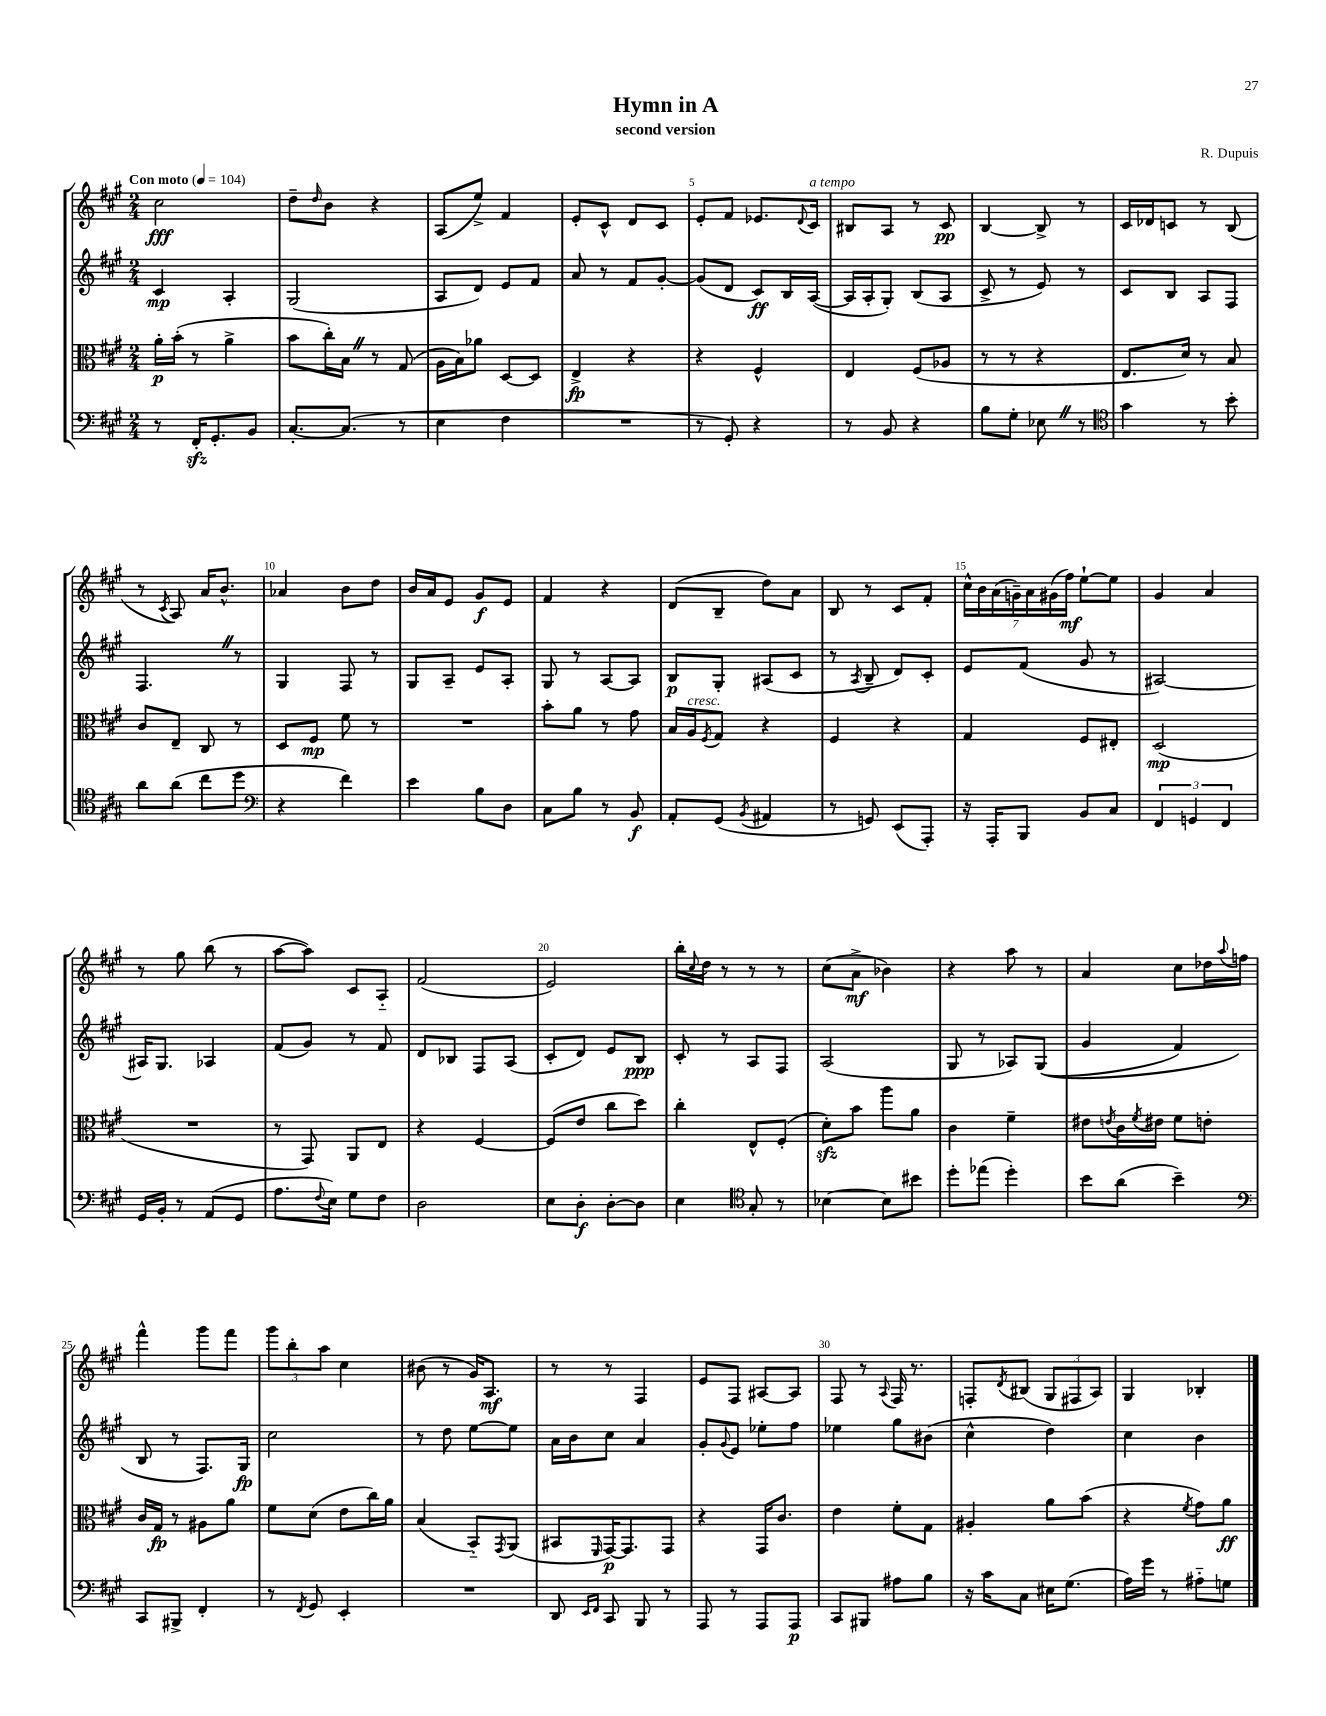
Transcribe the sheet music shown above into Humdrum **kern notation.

**kern	**dynam	**kern	**dynam	**kern	**dynam	**kern	**dynam
*part4	*part4	*part3	*part3	*part2	*part2	*part1	*part1
*staff4	*staff4	*staff3	*staff3	*staff2	*staff2	*staff1	*staff1
*clefF4	*	*clefC3	*	*clefG2	*	*clefG2	*
*k[f#c#g#]	*	*k[f#c#g#]	*	*k[f#c#g#]	*	*k[f#c#g#]	*
*M2/4	*	*M2/4	*	*M2/4	*	*M2/4	*
*MM104	*	*MM104	*	*MM104	*	*MM104	*
=1	=1	=1	=1	=1	=1	=1	=1
!	!	!	!	!	!	!LO:TX:a:B:t=Con moto	!
8r	.	16a'\LL	p	4c#/	mp	2cc#\	fff
.	.	(16b'\JJ	.	.	.	.	.
16FF#zz'/KL	.	8r	.	.	.	.	.
8.GG#'/	.	.	.	.	.	.	.
.	.	4a^\	.	4A'/	.	.	.
8BB/J	.	.	.	.	.	.	.
=2	=2	=2	=2	=2	=2	=2	=2
[8.C#'/L	.	8b\L	.	(2G#/	.	8dd~\L	.
.	.	.	.	.	.	16qqdd/	.
.	.	16cc#'\L)	.	.	.	8b\J	.
(8.C#/J]	.	16BZ\JJ	.	.	.	.	.
.	.	8r	.	.	.	4r	.
8r	.	(8G#/	.	.	.	.	.
=3	=3	=3	=3	=3	=3	=3	=3
4E\	.	16A\LL	.	8A/L	.	(8A/L	.
.	.	16B\J)	.	.	.	.	.
.	.	8a-X\J	.	8d/J)	.	8ee^/J)	.
4F#\	.	[8D/L	.	8e/L	.	4f#/	.
.	.	8D/J]	.	8f#/J	.	.	.
=4	=4	=4	=4	=4	=4	=4	=4
2r	.	4E^/	fp	8a/	.	8e'/L	.
.	.	.	.	8r	.	8c#^^/J	.
.	.	4r	.	8f#/L	.	8d/L	.
.	.	.	.	[8g#'/J	.	8c#/J	.
=5	=5	=5	=5	=5	=5	=5	=5
8r	.	4r	.	(8g#/L]	.	8e'/L	.
8GG#'/)	.	.	.	8d/J	.	8f#/J	.
4r	.	4F#^^/	.	8c#/L)	ff	8.e-X/L	.
.	.	.	.	16B/L	.	.	.
.	.	.	.	.	.	8qqd/	.
!	!	!	!	!	!	!LO:TX:a:i:t=a tempo	!
.	.	.	.	([16A/JJ	.	16c#/Jk	.
=6	=6	=6	=6	=6	=6	=6	=6
8r	.	4E/	.	16A/LL]	.	8B#X/L	.
.	.	.	.	16A'/J	.	.	.
8BB/	.	.	.	8G#'/J)	.	8A/J	.
4r	.	(8F#/L	.	(8B/L	.	8r	.
.	.	8A-X/J	.	8A/J	.	8c#/	pp
=7	=7	=7	=7	=7	=7	=7	=7
8B\L	.	8r	.	8c#^/	.	[4B/	.
8G#'\J	.	8r	.	8r	.	.	.
8E-XZ\	.	4r	.	8e/)	.	8B^/]	.
8r	.	.	.	8r	.	8r	.
=8	=8	=8	=8	=8	=8	=8	=8
*clefC4	*	*	*	*	*	*	*
4g#\	.	8.E/L	.	8c#/L	.	16c#/LL	.
.	.	.	.	.	.	16d-X/J	.
.	.	.	.	8B/J	.	8cn/J	.
.	.	16d/Jk)	.	.	.	.	.
8r	.	8r	.	8A/L	.	8r	.
8b'\	.	8B/	.	8F#/J	.	(8B/	.
!!LO:LB:g=z
=9	=9	=9	=9	=9	=9	=9	=9
8a\L	.	8c#/L	.	4.F#Z/	.	8r	.
.	.	.	.	.	.	8qc#/	.
(8a\J	.	8E~/J	.	.	.	8A/)	.
8cc#\L	.	8C#/	.	.	.	16a/KL	.
.	.	.	.	.	.	8.b^^/J	.
8dd\J	.	8r	.	8r	.	.	.
=10	=10	=10	=10	=10	=10	=10	=10
*clefF4	*	*	*	*	*	*	*
4r	.	8D/L	.	4G#/	.	4a-X/	.
.	.	8F#/J	mp	.	.	.	.
4f#\)	.	8f#\	.	8F#/	.	8b\L	.
.	.	8r	.	8r	.	8dd\J	.
=11	=11	=11	=11	=11	=11	=11	=11
4e\	.	2r	.	8G#/L	.	16b/LL	.
.	.	.	.	.	.	16a/J	.
.	.	.	.	8A~/J	.	8e/J	.
8B\L	.	.	.	8e/L	.	8g#/L	f
8D\J	.	.	.	8A'/J	.	8e/J	.
=12	=12	=12	=12	=12	=12	=12	=12
8C#\L	.	8b'\L	.	8G#/	.	4f#/	.
8B\J	.	8a\J	.	8r	.	.	.
8r	.	8r	.	[8A/L	.	4r	.
8BB/	f	8g#\	.	8A/J]	.	.	.
=13	=13	=13	=13	=13	=13	=13	=13
8AA'/L	.	16B/LL	.	8B/L	p	(8d/L	.
!	!	!LO:TX:a:i:t=cresc.	!	!	!	!	!
.	.	16A/J	.	.	.	.	.
.	.	8qF#/	.	.	.	.	.
(8GG#/J	.	8G#/J	.	8G#'/J	.	8B~/J	.
8qBB/	.	.	.	.	.	.	.
4AA#X/	.	4r	.	(8A#X/L	.	8dd\L)	.
.	.	.	.	8c#/J	.	8a\J	.
=14	=14	=14	=14	=14	=14	=14	=14
8r	.	4F#/	.	8r	.	8B/	.
.	.	.	.	8qA/	.	.	.
8GGn/)	.	.	.	8B~/	.	8r	.
(8EE/L	.	4r	.	8d/L)	.	8c#/L	.
8AAA'/J)	.	.	.	8c#'/J	.	8f#'/J	.
=15	=15	=15	=15	=15	=15	=15	=15
16r	.	4G#/	.	8e/L	.	28cc#^^\LL	.
.	.	.	.	.	.	28b\	.
16AAA'/KL	.	.	.	.	.	.	.
.	.	.	.	.	.	(28a\	.
.	.	.	.	.	.	28gn~\)	.
8BBB/J	.	.	.	(8f#/J	.	.	.
.	.	.	.	.	.	28a\	.
.	.	.	.	.	.	(28g#X\	.
.	.	.	.	.	.	28ff#\JJ)	mf
8BB/L	.	8F#/L	.	8g#/	.	[8ee`\L	.
8C#/J	.	8E#X'/J	.	8r	.	8ee\J]	.
=16	=16	=16	=16	=16	=16	=16	=16
6FF#/	.	(2D/	mp	[2A#X/)	.	4g#/	.
6GGn/	.	.	.	.	.	.	.
.	.	.	.	.	.	4a/	.
6FF#/	.	.	.	.	.	.	.
!!LO:LB:g=z
=17	=17	=17	=17	=17	=17	=17	=17
16GG#/LL	.	2r	.	16A#X/KL]	.	8r	.
16BB'/JJ	.	.	.	8.G#/J	.	.	.
8r	.	.	.	.	.	8gg#\	.
(8AA/L	.	.	.	4A-X/	.	(8bb\	.
8GG#/J	.	.	.	.	.	8r	.
=18	=18	=18	=18	=18	=18	=18	=18
8.A\L	.	8r	.	(8f#/L	.	[8aa\L	.
.	.	8GG#/)	.	8g#/J)	.	8aa\J])	.
8qqF#/	.	.	.	.	.	.	.
16E\Jk)	.	.	.	.	.	.	.
8G#\L	.	8AA/L	.	8r	.	8c#/L	.
8F#\J	.	8E/J	.	8f#/	.	8A/J	.
=19	=19	=19	=19	=19	=19	=19	=19
2D\	.	4r	.	8d/L	.	(2f#/	.
.	.	.	.	8B-X/J	.	.	.
.	.	[4F#/	.	8F#/L	.	.	.
.	.	.	.	(8A/J	.	.	.
=20	=20	=20	=20	=20	=20	=20	=20
8E\L	.	(8F#/L]	.	8c#'/L	.	2e/)	.
8D'\J	f	8e/J	.	8d/J)	.	.	.
[8D'\L	.	8cc#\L	.	8e/L	.	.	.
8D\J]	.	8dd\J)	.	8B/J	ppp	.	.
=21	=21	=21	=21	=21	=21	=21	=21
4E\	.	4cc#'\	.	8c#'/	.	16bb'\LL	.
.	.	.	.	.	.	8qqcc#/	.
.	.	.	.	.	.	16dd\JJ	.
.	.	.	.	8r	.	8r	.
*clefC4	*	*	*	*	*	*	*
8G#'/	.	8E^^/L	.	8A/L	.	8r	.
8r	.	(8F#'/J	.	8F#/J	.	8r	.
=22	=22	=22	=22	=22	=22	=22	=22
[4B-X\	.	8dzz'\L)	.	(2A/	.	(8cc#\L	.
.	.	8b\J	.	.	.	8a^\J	mf
8B-\L]	.	8aa\L	.	.	.	4b-X\)	.
8b#X\J	.	8a\J	.	.	.	.	.
=23	=23	=23	=23	=23	=23	=23	=23
8dd'\L	.	4c#\	.	8G#/	.	4r	.
(8ee-X\J	.	.	.	8r	.	.	.
4dd'\)	.	4f#~\	.	8A-X/L)	.	8aa\	.
.	.	.	.	((8G#/J	.	8r	.
=24	=24	=24	=24	=24	=24	=24	=24
8b\L	.	8e#X\L	.	4g#/	.	4a/	.
.	.	8qen/	.	.	.	.	.
(8a\J	.	16c#\L	.	.	.	.	.
.	.	8qf#/	.	.	.	.	.
.	.	16e#X\JJ	.	.	.	.	.
4b~\)	.	8f#\L	.	4f#/)	.	8cc#\L	.
.	.	8en'\J	.	.	.	16dd-X\L	.
.	.	.	.	.	.	8qqaa/	.
.	.	.	.	.	.	16ffn\JJ	.
!!LO:LB:g=z
=25	=25	=25	=25	=25	=25	=25	=25
*clefF4	*	*	*	*	*	*	*
8CC#/L	.	16c#/LL	.	8B/	.	4fff#^^\	.
.	.	16G#/JJ	fp	.	.	.	.
8BBB#X^/J	.	8r	.	8r	.	.	.
4FF#'/	.	8A#X\L	.	8.F#/L)	.	8ggg#\L	.
.	.	8a\J	.	.	.	8fff#\J	.
.	.	.	.	16G#/Jk	fp	.	.
=26	=26	=26	=26	=26	=26	=26	=26
8r	.	8f#\L	.	2cc#\	.	12ggg#\L	.
.	.	.	.	.	.	12bb'\	.
8qFF#/	.	.	.	.	.	.	.
8GG#/	.	(8d\J	.	.	.	.	.
.	.	.	.	.	.	12aa\J	.
4EE'/	.	8e\L	.	.	.	4cc#\	.
.	.	16cc#\L)	.	.	.	.	.
.	.	16a\JJ	.	.	.	.	.
=27	=27	=27	=27	=27	=27	=27	=27
2r	.	(4B/	.	8r	.	(8b#X\	.
.	.	.	.	8dd\	.	8r	.
.	.	8BB/L)	.	[8ee\L	.	16g#/KL)	.
.	.	.	.	.	.	8.A/J	mf
.	.	8qGG#/	.	.	.	.	.
.	.	(8AA/J	.	8ee\J]	.	.	.
=28	=28	=28	=28	=28	=28	=28	=28
8DD/	.	8BB#X/L	.	16a\LL	.	8r	.
.	.	.	.	16b\J	.	.	.
16qqEE/LL	.	.	.	.	.	.	.
16qqFF#/JJ	.	16qqFF#/	.	.	.	.	.
8CC#/	.	[16GG#/K)	p	8cc#\J	.	8r	.
.	.	8.GG#/]	.	.	.	.	.
8BBB/	.	.	.	4a/	.	4F#/	.
8r	.	8GG#/J	.	.	.	.	.
=29	=29	=29	=29	=29	=29	=29	=29
8AAA/	.	4r	.	8g#'/L	.	8e/L	.
.	.	.	.	8qqg#/	.	.	.
8r	.	.	.	8e/J	.	8F#/J	.
8AAA/L	.	16GG#/KL	.	8ee-X'\L	.	[8A#X/L	.
.	.	8.c#/J	.	.	.	.	.
8AAA/J	p	.	.	8ff#\J	.	8A#/J]	.
=30	=30	=30	=30	=30	=30	=30	=30
8CC#/L	.	4e\	.	4ee-X\	.	8F#/	.
8BBB#X/J	.	.	.	.	.	8r	.
.	.	.	.	.	.	8qqA/	.
8A#X\L	.	8f#'\L	.	8gg#\L	.	16F#/	.
.	.	.	.	.	.	8.r	.
8B\J	.	8G#\J	.	(8b#X\J	.	.	.
=31	=31	=31	=31	=31	=31	=31	=31
16r	.	4A#X'/	.	4cc#^^\	.	8Fn'/L	.
16c#\KL	.	.	.	.	.	.	.
.	.	.	.	.	.	8qd/	.
8C#\J	.	.	.	.	.	(8B#X/J	.
16E#X\KL	.	8a\L	.	4dd\)	.	12G#/L	.
(8.G#\J	.	.	.	.	.	.	.
.	.	.	.	.	.	12F#X/	.
.	.	(8b\J	.	.	.	.	.
.	.	.	.	.	.	12A/J)	.
=32	=32	=32	=32	=32	=32	=32	=32
16A\LL)	.	4r	.	4cc#\	.	4G#/	.
16g#\JJ	.	.	.	.	.	.	.
8r	.	.	.	.	.	.	.
.	.	8qf#/	.	.	.	.	.
8A#X\L	.	8g#\L)	.	4b\	.	4B-X'/	.
8Gn\J	.	8a\J	ff	.	.	.	.
==	==	==	==	==	==	==	==
*-	*-	*-	*-	*-	*-	*-	*-
